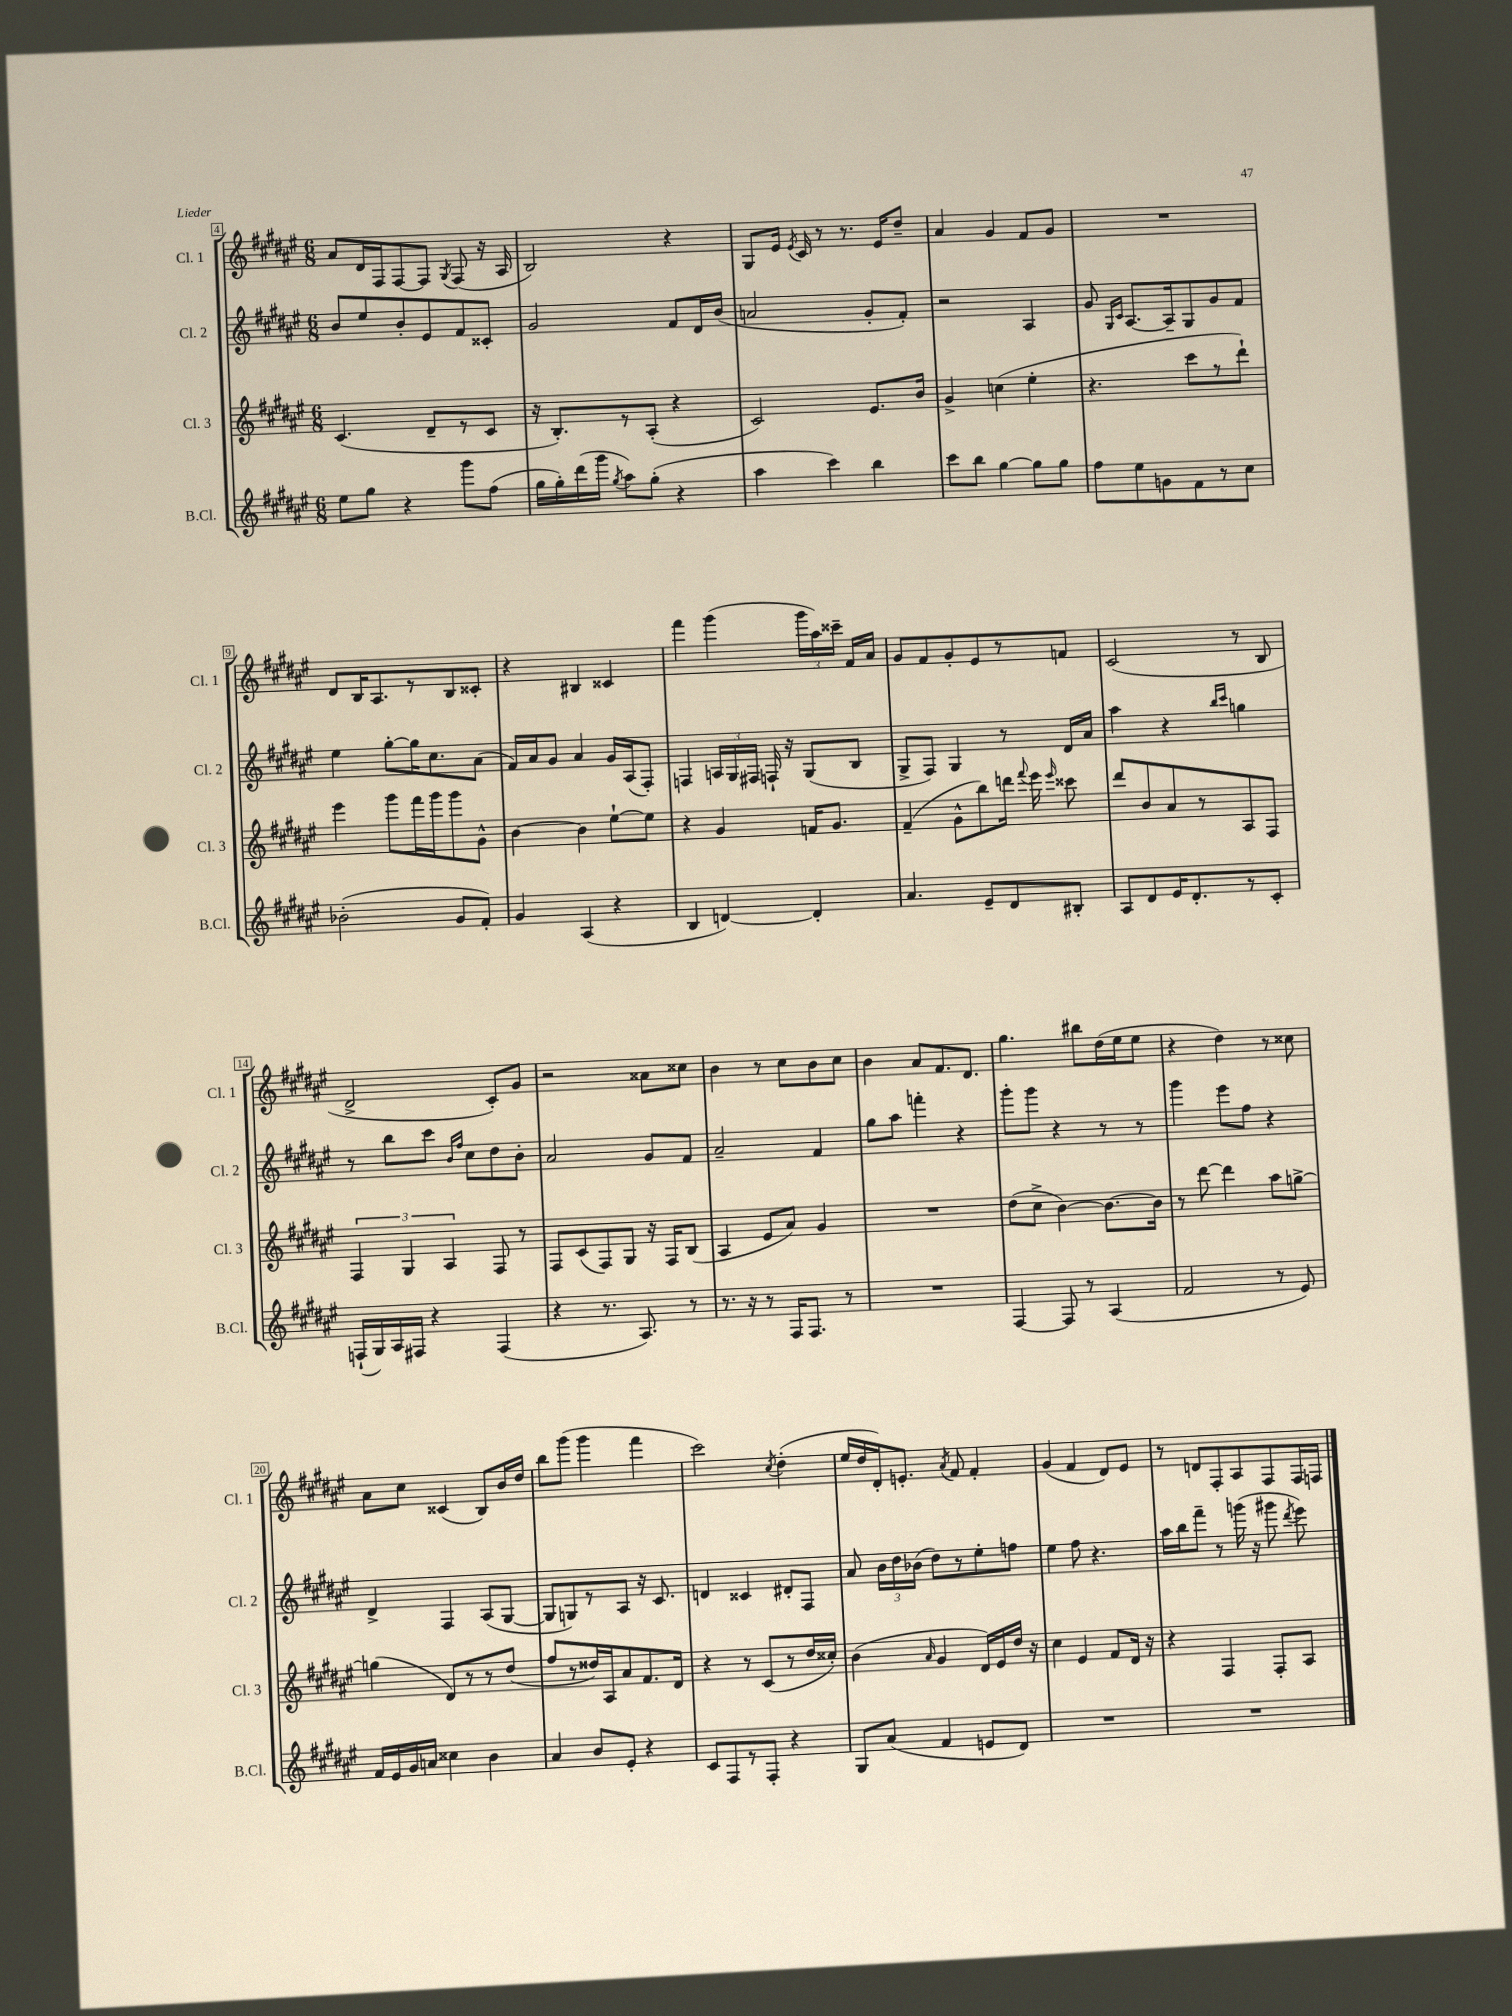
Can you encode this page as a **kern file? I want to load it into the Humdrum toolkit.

**kern	**kern	**kern	**kern
*part4	*part3	*part2	*part1
*staff4	*staff3	*staff2	*staff1
*I"B.Cl.	*I"Cl. 3	*I"Cl. 2	*I"Cl. 1
*I'B.Cl.	*I'Cl. 3	*I'Cl. 2	*I'Cl. 1
*clefG2	*clefG2	*clefG2	*clefG2
*k[f#c#g#d#a#e#]	*k[f#c#g#d#a#e#]	*k[f#c#g#d#a#e#]	*k[f#c#g#d#a#e#]
*M6/8	*M6/8	*M6/8	*M6/8
=4	=4	=4	=4
8ee#\L	(4.c#/	8b/L	8a#/L
8gg#\J	.	8ee#/	16d#/L
.	.	.	16F#/J
4r	.	8b'/	[8F#/
.	8d#~/L	8e#/	8F#/J]
.	.	.	8qG#/
8ggg#\L	8r	8f#/	(8F#/
(8ff#\J	8c#/J	8c##X'/J	16r
.	.	.	16A#/
=5	=5	=5	=5
16gg#\LL	16r	2g#/	2B/)
16gg#'\)	8.B'/L)	.	.
(16ddd#\	.	.	.
16ggg#\JJ	.	.	.
8qgg#/	.	.	.
8aa#\L)	8r	.	.
(8gg#'\J	(8A#'/J	.	.
4r	4r	8f#/L	4r
.	.	16d#/L	.
.	.	(16b/JJ	.
=6	=6	=6	=6
4aa#\	2c#/)	2an/	8G#/L
.	.	.	16e#/Jk
.	.	.	8qe#/
.	.	.	16c#/
4ccc#\)	.	.	8r
.	.	.	8.r
4bb\	8.e#/L	8g#'/L	.
.	.	.	16e#/KL
.	.	8f#'/J)	8dd#~/J
.	16b/Jk	.	.
=7	=7	=7	=7
8ccc#\L	4g#^/	2r	4a#/
8bb\J	.	.	.
[4gg#\	(4ccn\	.	4g#/
8gg#\L]	4ee#'\	4A#/	8f#/L
8gg#\J	.	.	8g#/J
=8	=8	=8	=8
8ff#\L	4.r	8g#/	2.r
.	.	16qqG#/LL	.
.	.	16qqc#/JJ	.
8ee#\	.	[8.A#/L	.
8gn\	.	.	.
.	.	16A#~/k]	.
8f#\	8ccc#\L	8G#/	.
8r	8r	8g#/	.
8cc#\J	8ddd#`\J)	8f#/J	.
!!LO:LB:g=z
=9	=9	=9	=9
(2b-X'\	4eee#\	4ee#\	8d#/L
.	.	.	16B/K
.	.	.	8.A#/
.	8ggg#\L	[8gg#'\L	.
.	16fff#\L	16gg#\K]	8r
.	16ggg#\J	8.cc#\	.
8g#/L	8ggg#\	.	8B/
8f#'/J)	8g#^^\J	(8a#\J	8c##X'/J
=10	=10	=10	=10
4g#/	[4b\	16f#/LL)	4r
.	.	16a#/J	.
.	.	8g#/J	.
(4A#/	4b\]	4a#/	4B#X/
4r	[8ee#`\L	16g#/LL	4c##X/
.	.	(16A#/J	.
.	8ee#\J]	8F#'/J)	.
=11	=11	=11	=11
4B/	4r	4Fn/	4fff#\
[4dn/)	4g#/	24An/LL	(4ggg#\
.	.	24G#/	.
.	.	24F#X/JJ	.
.	.	16Fn`/	.
.	.	16r	.
4d'/]	16fn/KL	(8G#/L	24ggg#\LL
.	.	.	24aa#\)
.	8.g#/J	.	.
.	.	.	24ccc##X~\JJ
.	.	8B/J	16f#/LL
.	.	.	16a#/JJ
=12	=12	=12	=12
4.a#/	(4f#~/	8G#^/L	8g#/L
.	.	8F#/J)	8f#/
.	8g#^^\L	4G#/	8g#'/
8e#~/L	8bb\)	.	8e#/
8d#/	16dddn\Jk	8r	8r
.	8qqfff#/	.	.
.	16eee#\	.	.
.	16qqeee#/	.	.
8B#X'/J	8ccc##X\	16d#/LL	8fn/J
.	.	16a#/JJ	.
=13	=13	=13	=13
8A#/L	8ddd#/L	4aa#\	(2c#/
8d#/	8b/	.	.
16e#/K	8a#/	4r	.
8.d#'/	.	.	.
.	8r	.	.
.	.	16qqbb/LL	.
.	.	16qqccc#/JJ	.
8r	8A#/	4ggn\	8r
8c#'/J	8F#/J	.	8B/
!!LO:LB:g=z
=14	=14	=14	=14
(16Fn`/LL	6F#/	8r	2d#^/
16G#/)	.	.	.
16A#/	.	8bb\L	.
.	6G#/	.	.
16F#X/JJ	.	.	.
4r	.	8ccc#\J	.
.	6A#/	.	.
.	.	16qqb/LL	.
.	.	16qqff#/JJ	.
.	.	8cc#\L	.
(4F#/	8F#/	8dd#\	8c#'/L)
.	8r	8b'\J	8g#/J
=15	=15	=15	=15
4r	8F#/L	2a#/	2r
.	(8c#/	.	.
8.r	8F#/)	.	.
.	8G#/J	.	.
8.A#/)	.	.	.
.	16r	8g#/L	8a##X\L
.	16F#/KL	.	.
8r	(8B/J	8f#/J	8cc##X\J
=16	=16	=16	=16
8.r	4A#/	2a#~/	4b\
16r	.	.	.
8r	8e#/L	.	8r
16F#/KL	8a#/J)	.	8cc#\L
8.F#/J	.	.	.
.	4g#/	4f#/	8b\
8r	.	.	8cc#\J
=17	=17	=17	=17
2.r	2.r	8gg#\L	4b\
.	.	8aa#\J	.
.	.	4fffn'\	8a#/L
.	.	.	8.f#/
.	.	4r	.
.	.	.	8.d#/J
=18	=18	=18	=18
[4F#/	(8dd#\L	8ggg#'\L	4.gg#\
.	8cc#^\J	8ggg#\J	.
8F#/]	[4b\)	4r	.
8r	.	.	8bb#X\L
(4A#/	8.b\L_	8r	(16dd#\L
.	.	.	16ee#\J
.	.	8r	8ee#\J
.	16b\Jk]	.	.
=19	=19	=19	=19
2f#/	8r	4ggg#\	4r
.	[8ddd#\	.	.
.	4ddd#\]	8eee#\L	4dd#\)
.	.	8ff#\J	.
8r	8aa#\L	4r	8r
8e#/)	[8ggn^\J	.	8cc##X\
!!LO:LB:g=z
=20	=20	=20	=20
16f#/LL	(4ggn\]	4d#^/	8a#\L
16e#/	.	.	.
16g#/	.	.	8cc#\J
16an/JJ	.	.	.
4cc##X\	8d#/L)	4F#/	(4c##X/
.	8r	.	.
4b\	8r	(8A#/L	8B/L)
.	(8dd#/J	[8G#/J	16b/L
.	.	.	16dd#/JJ
=21	=21	=21	=21
4a#/	8ff#/L	8G#/L]	8bb\L
.	8r	8Gn/)	(8ggg#\J
8b/L	16dd##X/L)	8r	4ggg#\
.	16A#/J	.	.
8e#'/J	8a#/	8A#/J	.
4r	8.f#/	16r	4fff#\
.	.	8.c#/	.
.	16d#/Jk	.	.
=22	=22	=22	=22
8c#/L	4r	4dn/	2ccc#\)
8F#/	.	.	.
8r	8r	4c##X/	.
8F#'/J	(8c#/L	.	.
.	.	.	8qcc#/
4r	8r	8d#X'/L	(4dd#'\
.	16dd#/L	8F#/J	.
.	16cc##X'/JJ)	.	.
=23	=23	=23	=23
8G#/L	(4b\	8a#/	16ee#/LL
.	.	.	16dd#/
(8a#/J	.	24b\LL	16d#'/J)
.	.	24dd#\	.
.	.	.	8.en'/J
.	.	(24b-X\JJ	.
.	16qqa#/	.	.
4f#/	4g#/	8dd#\L)	.
.	.	.	8qa#/
.	.	8r	8f#/
8en/L	16d#/LL)	8ee#'\	4f#'/
.	16e#/	.	.
8d#/J)	16dd#/JJ	8ffn\J	.
.	16r	.	.
=24	=24	=24	=24
2.r	4cc#\	4ee#\	(4g#/
.	4e#/	8ff#\	4f#/
.	.	4.r	.
.	8f#/L	.	8d#/L)
.	16d#/Jk	.	8e#/J
.	16r	.	.
=25	=25	=25	=25
2.r	4r	16aa#\LL	8r
.	.	16bb\J	.
.	.	8fff#~\J	8dn/L
.	4F#/	8r	8F#'/
.	.	(16gggn\	8A#/
.	.	16r	.
.	8F#'/L	8ggg#X\	8F#/
.	.	8qddd#/	.
.	8A#/J	8eee#\)	16F#/L
.	.	.	16Fn/JJ
==	==	==	==
*-	*-	*-	*-
